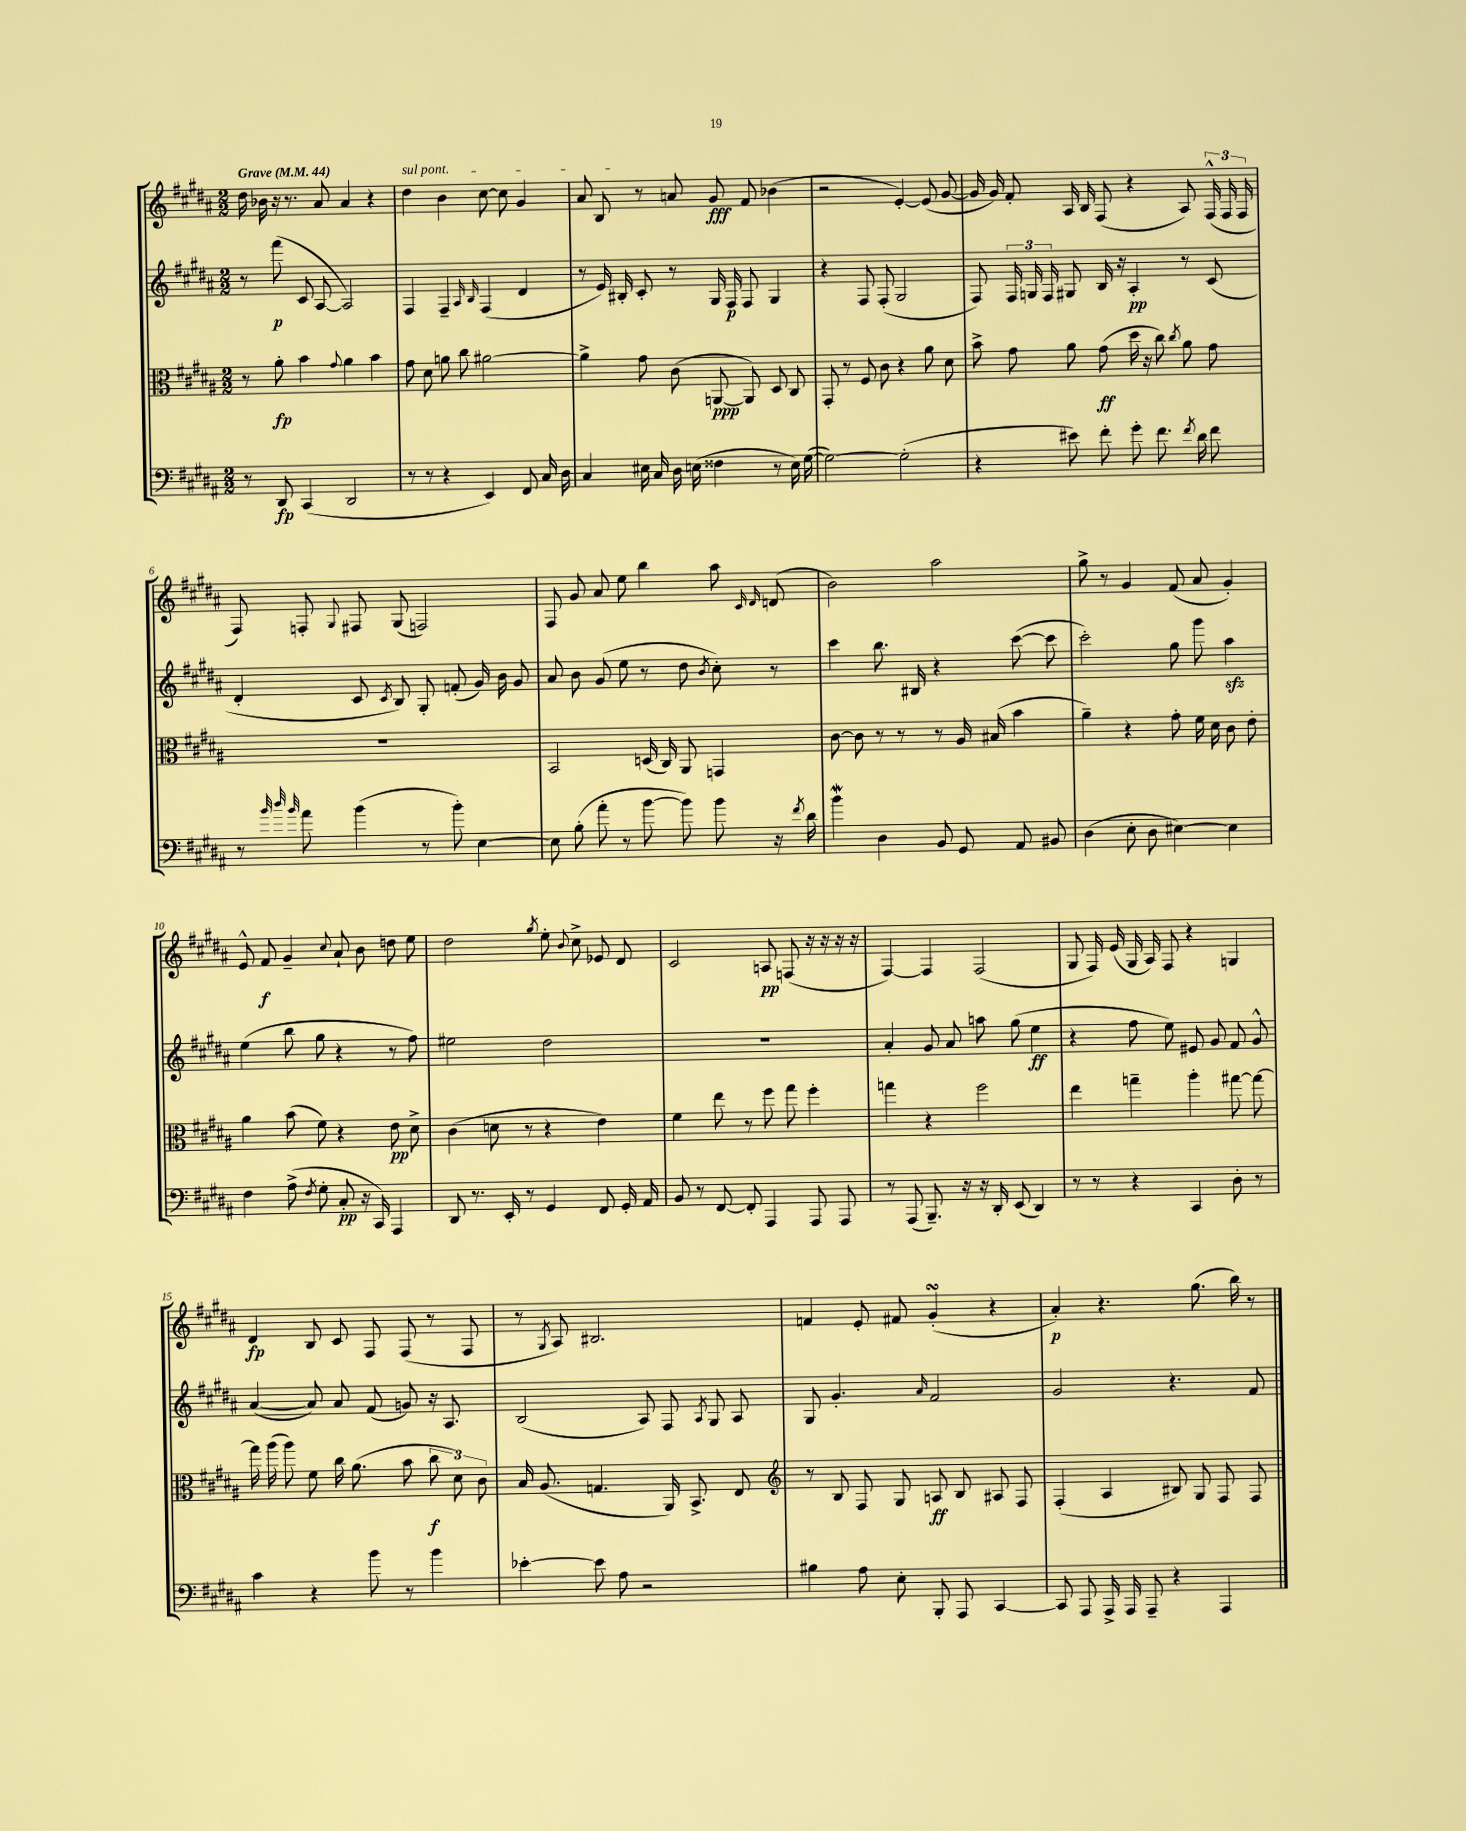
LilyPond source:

<<
\new StaffGroup <<
\new Staff = "s0" {
    \clef treble \key b \major \numericTimeSignature \time 2/2 \tempo "Grave" 4 = 44
    \autoBeamOff dis''16 bes'16 r16 r8. ais'8 ais'4 r4 |
    \once \override TextSpanner.bound-details.left.text = \markup { \italic "sul pont." } dis''4\startTextSpan b'4 cis''8~ cis''8 gis'4 |
    ais'8 b8\stopTextSpan r8 a'8 gis'8\fff fis'8 bes'4( |
    r2 e'4~-.) e'8( gis'8~ |
    gis'16 gis'16) fis'8-. ais16 b16 fis8( r4 ais8) \tuplet 3/2 { fis16-^( fis16 fis16 } |
    fis8) f8-. \appoggiatura { gis8 } fis8 gis8( f2) |
    fis8 gis'8 ais'8 e''8 b''4 ais''8 \grace { cis'16 dis'16 } d'8( |
    b'2) ais''2 |
    gis''8-> r8 gis'4 fis'8( ais'8 gis'4-.) |
    e'8-^ fis'8\f gis'4-- \appoggiatura { cis''8 } ais'8-! b'8 d''8 e''8 |
    dis''2 \acciaccatura { gis''8 } e''8-. \appoggiatura { b'8 } cis''8-> ees'8 dis'8 |
    cis'2 a8\pp f8( r16 r16 r16 r16 |
    fis4~) fis4 fis2( |
    gis8 fis16) e'16( gis16 ais16) fis8 r4 g4 |
    dis'4\fp b8 cis'8 fis8 fis8( r8 fis8 |
    r8 \acciaccatura { gis8 } ais8) bis2. |
    f'4 e'8-. fis'8 gis'4-.\turn( r4 |
    ais'4-.\p) r4. gis''8.( b''16) r8 \bar "|." |
}
\new Staff = "s1" {
    \clef treble \key b \major \numericTimeSignature \time 2/2
    \autoBeamOff r8 fis'''8\p( cis'8 ais8~ ais2) |
    fis4 fis4-- \grace { ais16 b16 } fis4( dis'4 |
    r8 e'16) bis16-. cis'8-. r8 gis16 fis16\p fis8 gis4 |
    r4 fis8 fis8-.( gis2 |
    fis8) \tuplet 3/2 { fis16 g16 fis16 } gis8 b16 r16 ais4-.\pp r8 cis'8( |
    dis'4-. cis'8 \acciaccatura { cis'8 } b8) gis8-. f'8-.( gis'16) b'16 gis'8 |
    ais'8 b'8 gis'8( e''8 r8 dis''8 \acciaccatura { b'8 } cis''8-.) r8 |
    cis'''4 b''8. bis16 r4 cis'''8~( cis'''8 |
    cis'''2-.) gis''8 gis'''8 ais''4\sfz |
    e''4( b''8 gis''8 r4 r8 fis''8) |
    eis''2 dis''2 |
    R1 |
    ais'4-. gis'8 ais'8 a''8 gis''8( e''4\ff |
    r4 fis''8 e''8) eis'8 gis'8 fis'8 gis'8-^ |
    ais'4~( ais'8) ais'8 fis'8( g'8) r16 ais8. |
    b2( ais8) fis8 \acciaccatura { ais8 } gis8 ais8 |
    gis8 gis'4.-. \grace { ais'16 } fis'2 |
    gis'2 r4. fis'8 \bar "|." |
}
\new Staff = "s2" {
    \clef alto \key b \major \numericTimeSignature \time 2/2
    \autoBeamOff r8 ais'8-.\fp b'4 \appoggiatura { gis'8 } ais'4 b'4 |
    gis'8 dis'8 a'8 cis''8 ais'2~ |
    ais'4-> gis'8 cis'8( a,8~\ppp a,8) dis8 cis8 |
    gis,8-. r8 fis8 cis'8 r4 ais'8 dis'8 |
    b'8-> gis'8 ais'8 gis'8\ff( dis''16 r16 cis''8) \acciaccatura { cis''8 } ais'8 gis'8 |
    R1 |
    b,2 d16( cis16) ais,8 g,4 |
    cis'8~ cis'8 r8 r8 r8 ais16 bis16( b'4 |
    ais'4--) r4 gis'8-. fis'16 dis'16 cis'8 e'8-. |
    ais'4 b'8( fis'8) r4 e'8\pp dis'8-> |
    cis'4( d'8 r8 r4 e'4) |
    fis'4 e''8 r8 fis''8 gis''8 fis''4-. |
    g''4 r4 fis''2 |
    e''4 g''4-- ais''4-. gis''8~ gis''8~ |
    gis''16 ais''16( ais''8) fis'8 cis''16 ais'8.( b'8 \tuplet 3/2 { cis''8\f dis'8) cis'8 } |
    b16 ais8.( g4. ais,16) b,8.-> e8 |
    \clef treble r8 b8 fis8 gis8 a8\ff b8 ais8 fis8 |
    fis4-.( ais4 bis8) gis8 fis8 fis8 \bar "|." |
}
\new Staff = "s3" {
    \clef bass \key b \major \numericTimeSignature \time 2/2
    \autoBeamOff r8 dis,8\fp cis,4( dis,2 |
    r8 r8 r4 e,4) fis,8 cis16 dis16 |
    cis4 eis16 cis16 dis16 e16( fisis4 r8 e16) gis16~( |
    gis2~) gis2-.( |
    r4 eis'8) fis'8-. gis'8-. fis'8. \acciaccatura { fis'8 } dis'16 fis'8 |
    r8 \grace { b'32 dis''32 b'32 } ais'8 b'4( r8 b'8-.) e4~ |
    e8 b8-.( ais'8-. r8 b'8~ b'8) b'8 r16 \acciaccatura { fis'8 } dis'16 |
    b'4\mordent dis4 b,8 gis,8 ais,8 bis,8 |
    dis4( e8-. dis8 eis4~) eis4 |
    fis4 ais8->( \acciaccatura { fis8 } gis8-. cis8-.\pp r16 cis,16) ais,,4 |
    dis,8 r8. e,16-. r8 gis,4 fis,8 gis,16-. ais,16 |
    b,8 r8 fis,8~ fis,8-. ais,,4 ais,,8 ais,,8 |
    r8 ais,,8( b,,8.--) r16 r16 dis,16-. e,8( dis,4) |
    r8 r8 r4 cis,4 dis8-. r8 |
    cis'4 r4 b'8 r8 b'4 |
    ees'4~-. ees'8 ais8 r2 |
    bis4 ais8 e8-. b,,8-. ais,,8 cis,4~ |
    cis,8 ais,,8 ais,,16-> ais,,16 ais,,8-- r4 ais,,4 \bar "|." |
}
>>
>>
